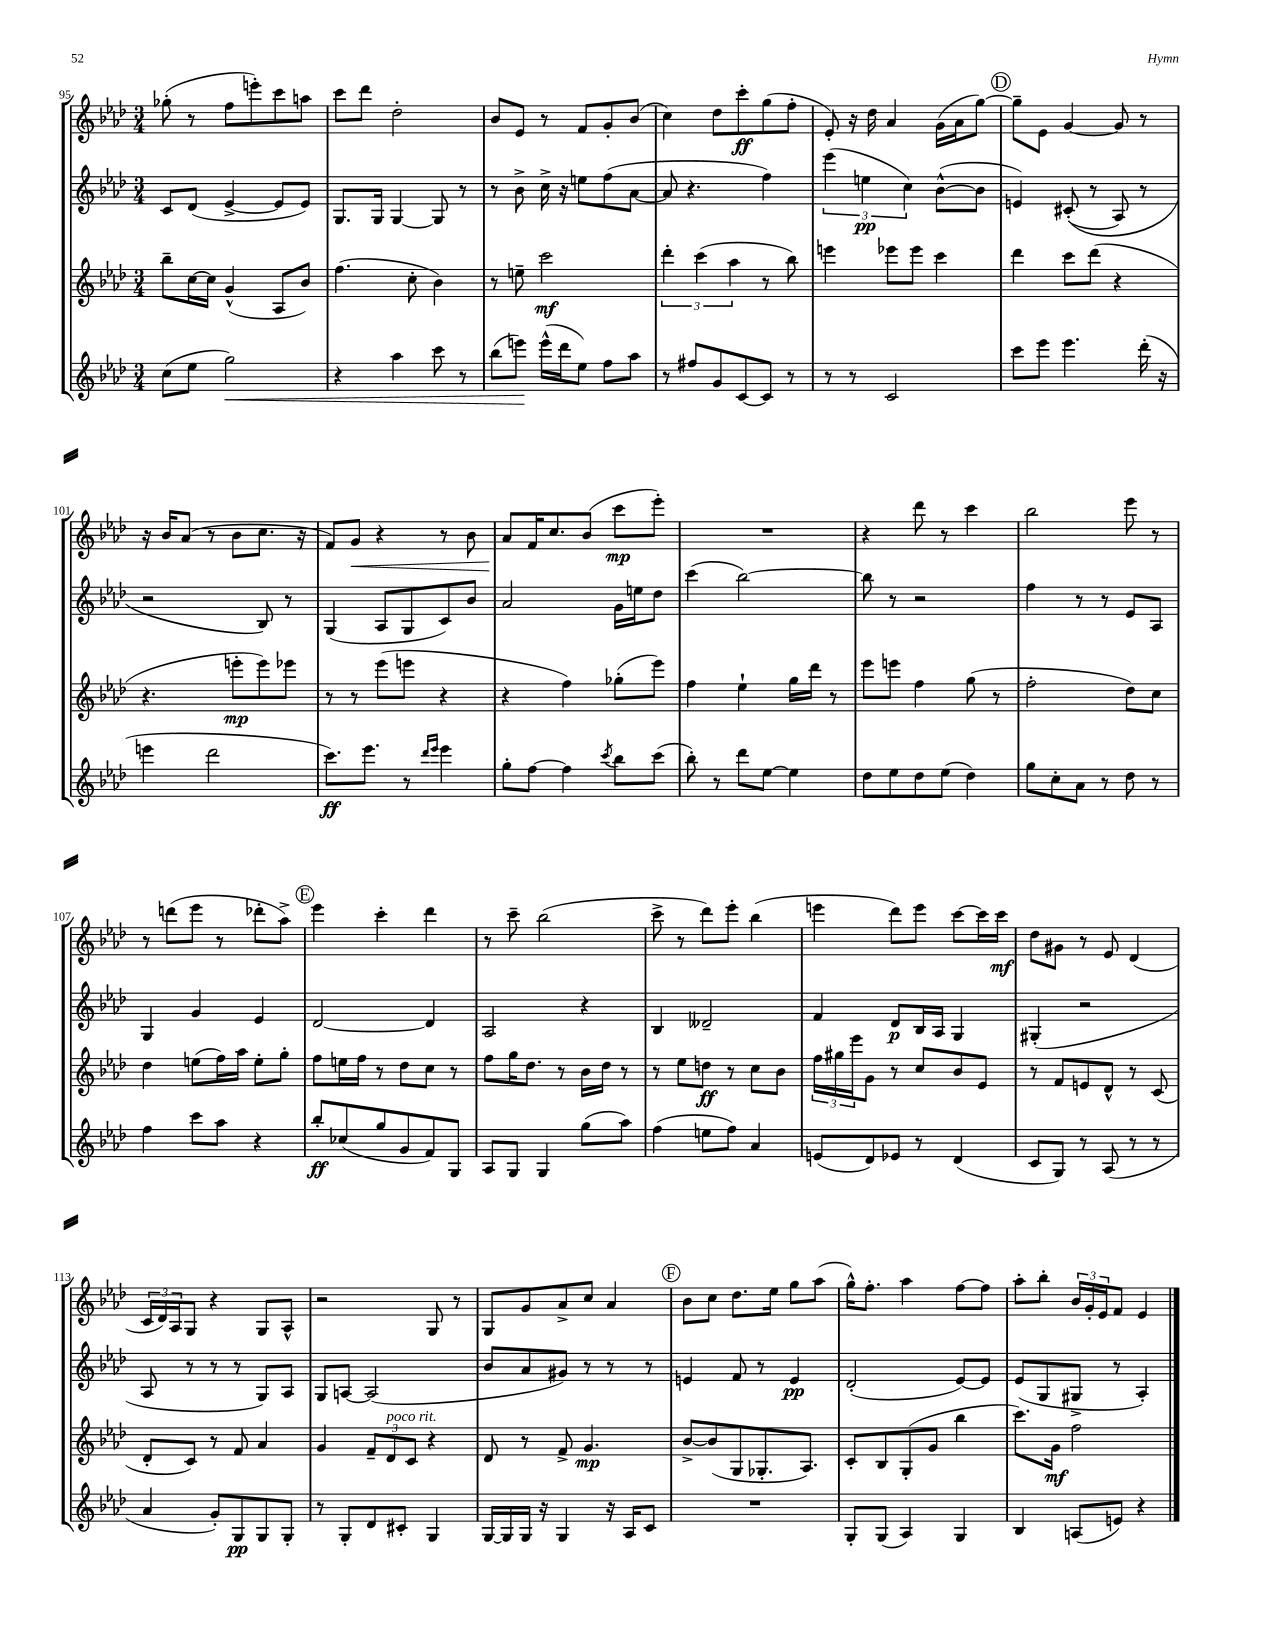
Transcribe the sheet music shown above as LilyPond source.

<<
\new StaffGroup <<
\new Staff = "s0" {
    \clef treble \key aes \major \numericTimeSignature \time 3/4
    ges''8-.( r8 f''8 e'''8-.) c'''8 a''8 |
    c'''8 des'''8 des''2-. |
    bes'8 ees'8 r8 f'8 g'8-. bes'8( |
    c''4) des''8 c'''8-.\ff g''8( f''8-. |
    ees'8-.) r16 des''16 aes'4 g'16( aes'16 g''8~) |
    \mark \markup { \circle "D" } g''8-- ees'8 g'4~ g'8 r8 |
    r16 bes'16 aes'8( r8 bes'8 c''8. r16 |
    f'8) g'8\< r4 r8 bes'8 |
    aes'8\! f'16 c''8. bes'8( c'''8\mp ees'''8-.) |
    R2. |
    r4 des'''8 r8 c'''4 |
    bes''2 ees'''8 r8 |
    r8 d'''8( ees'''8 r8 des'''8-. aes''8->) |
    \mark \markup { \circle "E" } ees'''4 c'''4-. des'''4 |
    r8 c'''8-- bes''2( |
    c'''8-> r8 des'''8) ees'''8-. bes''4( |
    e'''4 des'''8) e'''8 c'''8~ c'''16 c'''16\mf |
    des''8 gis'8 r8 ees'8 des'4( |
    \tuplet 3/2 { c'16 des'16) aes16 } g8 r4 g8 aes8-^ |
    r2 g8 r8 |
    g8 g'8 aes'8-> c''8 aes'4 |
    \mark \markup { \circle "F" } bes'8 c''8 des''8. ees''16 g''8 aes''8( |
    g''16-^) f''8.-. aes''4 f''8~ f''8 |
    aes''8-. bes''8-. \tuplet 3/2 { bes'16 g'16-. ees'16 } f'8 ees'4 \bar "|." |
}
\new Staff = "s1" {
    \clef treble \key aes \major \numericTimeSignature \time 3/4
    c'8 des'8( ees'4~-> ees'8 ees'8) |
    g8. g16 g4~ g8 r8 |
    r8 bes'8-> c''16-> r16 e''8 f''8( aes'8~ |
    aes'8 r4. f''4) |
    \tuplet 3/2 { ees'''4( e''4\pp c''4) } bes'8~-^( bes'8 |
    \mark \markup { \circle "D" } e'4) cis'8-.(\( r8 aes8) r8 |
    r2 bes8\) r8 |
    g4( aes8 g8 c'8) bes'8 |
    aes'2 g'16 e''16 des''8 |
    c'''4( bes''2~) |
    bes''8 r8 r2 |
    f''4 r8 r8 ees'8 aes8 |
    g4 g'4 ees'4 |
    \mark \markup { \circle "E" } des'2~ des'4 |
    aes2 r4 |
    bes4 deses'2-- |
    f'4 des'8\p bes16 aes16 g4 |
    gis4-.( r2 |
    aes8 r8 r8 r8 g8) aes8 |
    g8 a8~ a2( |
    bes'8 aes'8 gis'8) r8 r8 r8 |
    \mark \markup { \circle "F" } e'4 f'8 r8 e'4\pp |
    des'2-.( ees'8~) ees'8 |
    ees'8( g8 gis8-> r8 aes4-.) \bar "|." |
}
\new Staff = "s2" {
    \clef treble \key aes \major \numericTimeSignature \time 3/4
    bes''8-- c''16~ c''16 g'4-^( aes8 bes'8) |
    f''4.( c''8-. bes'4) |
    r8 e''8-- c'''2\mf |
    \tuplet 3/2 { des'''4-. c'''4( aes''4 } r8 bes''8) |
    e'''4 ees'''8 ees'''8 c'''4 |
    \mark \markup { \circle "D" } des'''4 c'''8 des'''8( r4 |
    r4. e'''8-.\mp e'''8) ees'''8 |
    r8 r8 ees'''8( e'''8 r4 |
    r4 f''4) ges''8-.( ees'''8) |
    f''4 ees''4-! g''16 des'''16 r8 |
    ees'''8 e'''8 f''4 g''8( r8 |
    f''2-. des''8) c''8 |
    des''4 e''8( f''16) aes''16 e''8-. g''8-. |
    \mark \markup { \circle "E" } f''8 e''16 f''16 r8 des''8 c''8 r8 |
    f''8 g''16 des''8. r8 bes'16 des''16 r8 |
    r8 ees''8 d''8\ff r8 c''8 bes'8 |
    \tuplet 3/2 { f''16 gis''16 ees'''16 } g'8 r8 c''8 bes'8 ees'8 |
    r8 f'8 e'8 des'8-^ r8 c'8( |
    des'8-. c'8) r8 f'8 aes'4 |
    g'4 \tuplet 3/2 { f'8-- des'8^\markup { \italic "poco rit." } c'8 } r4 |
    des'8 r8 f'8-> g'4.\mp |
    \mark \markup { \circle "F" } bes'8~-> bes'8( g8 ges8.-. aes8.) |
    c'8-. bes8 g8-.( g'8 bes''4 |
    c'''8.) g'16\mf f''2 \bar "|." |
}
\new Staff = "s3" {
    \clef treble \key aes \major \numericTimeSignature \time 3/4
    c''8( ees''8 g''2\<) |
    r4 aes''4 c'''8 r8 |
    bes''8( e'''8\!) e'''16-^( des'''16 ees''8) f''8 aes''8 |
    r8 fis''8 g'8 c'8~ c'8 r8 |
    r8 r8 c'2 |
    \mark \markup { \circle "D" } c'''8 ees'''8 ees'''4. des'''16-.( r16 |
    e'''4 des'''2 |
    c'''8.\ff) ees'''8. r8 \grace { des'''16 ees'''16 } ees'''4 |
    g''8-. f''8~ f''4 \acciaccatura { c'''8 } bes''8 c'''8( |
    bes''8-.) r8 des'''8 ees''8~ ees''4 |
    des''8 ees''8 des''8 ees''8( des''4) |
    g''8 c''8-. aes'8 r8 des''8 r8 |
    f''4 c'''8 aes''8 r4 |
    \mark \markup { \circle "E" } bes''8-.\ff ces''8( g''8 g'8 f'8) g8 |
    aes8 g8 g4 g''8( aes''8) |
    f''4( e''8 f''8) aes'4 |
    e'8( des'8) ees'8 r8 des'4( |
    c'8 g8) r8 aes8( r8 r8 |
    aes'4 g'8-.) g8\pp g8 g8-. |
    r8 g8-. des'8 cis'8-. g4 |
    g16~ g16 g16 r16 g4 r16 aes16 c'8 |
    \mark \markup { \circle "F" } R2. |
    g8-. g8( aes4) g4 |
    bes4 a8( e'8) r4 \bar "|." |
}
>>
>>
\layout { \context { \Score currentBarNumber = #95 } }
